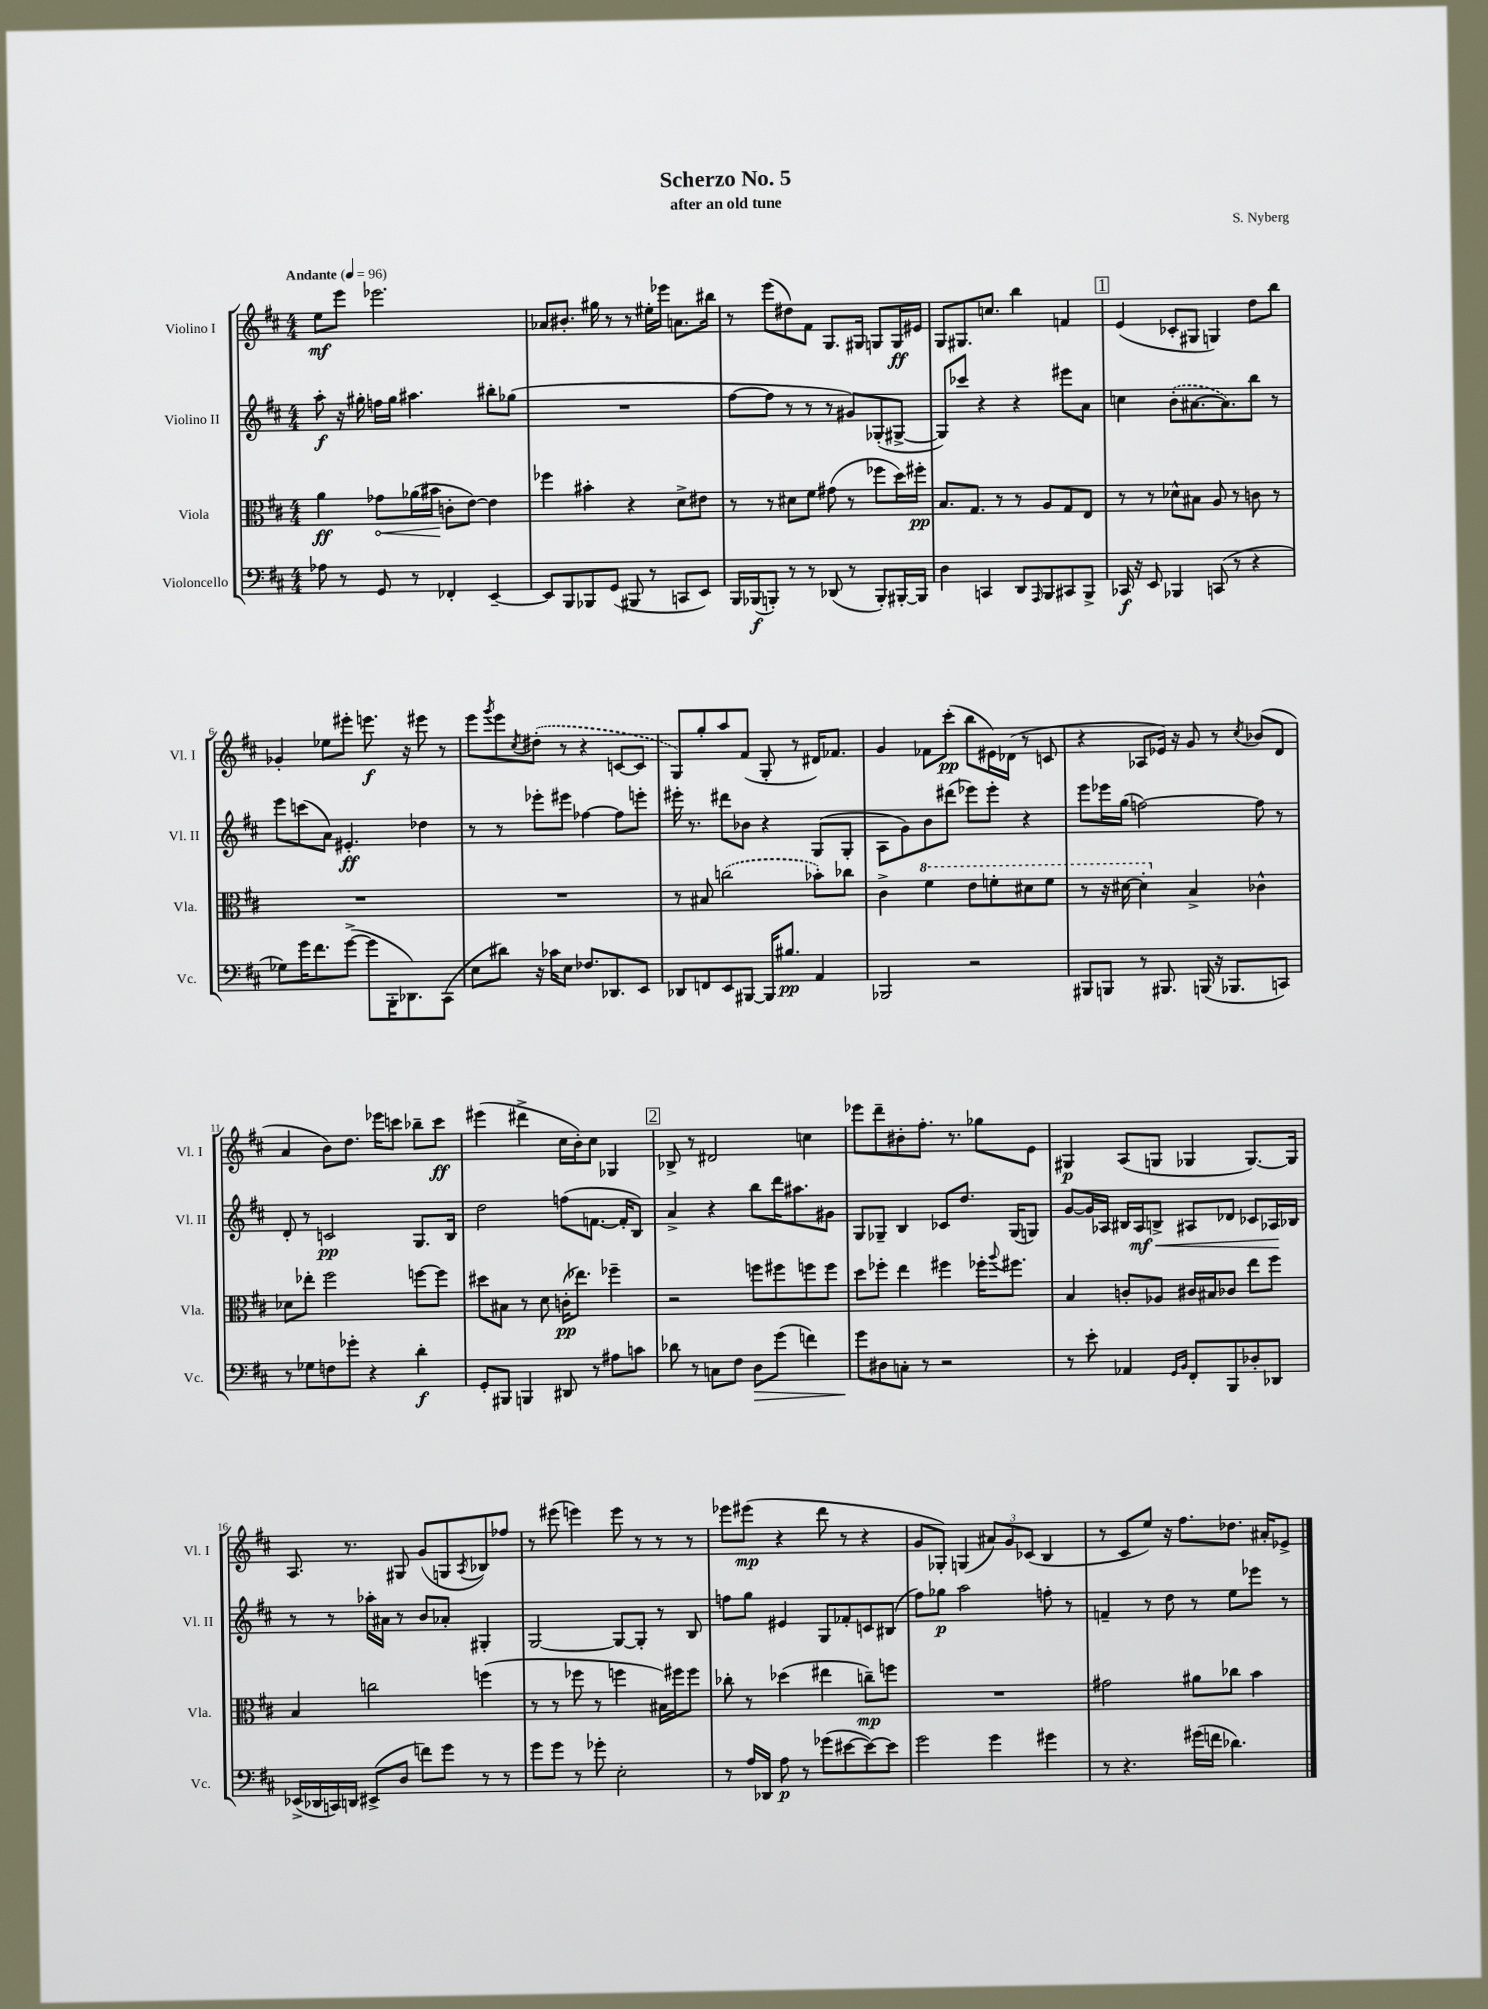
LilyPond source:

\header { title = "Scherzo No. 5" composer = "S. Nyberg" subtitle = "after an old tune" }
<<
\new StaffGroup <<
\new Staff = "s0" \with { instrumentName = "Violino I" shortInstrumentName = "Vl. I" } {
    \clef treble \key d \major \numericTimeSignature \time 4/4 \tempo "Andante" 4 = 96
    e''8\mf e'''8 ees'''2. |
    aes'8 bis'8.-. gis''16 r8 r8 eis''16-. ees'''16 a'8. bis''16 |
    r8 e'''8( dis''8) fis'8 g8. gis16 g8 g16\ff eis'16 |
    g8 gis8. c''8. b''4 f'4 |
    \mark \markup { \box "1" } e'4( ces'8-. gis8 g4) d''8 b''8 |
    ges'4-. ees''8 eis'''8-. e'''8.\f r16 eis'''8 r8 |
    e'''8 \acciaccatura { g'''8 } e'''8 \acciaccatura { cis''8 } \once \slurDashed dis''8-.( r8 r4 c'8~ c'8 |
    g8) g''8-. a''8 fis'8( g8-. r8 dis'16) fes'8. |
    g'4 fes'8 cis'''8-.\pp( b''8 eis'16) des'16( r8 c'8 |
    r4 aes8 ees'16) r16 g'8 r8 \acciaccatura { cis''8 } bes'8( d'8 |
    a'4 b'8) d''8. ees'''16 c'''8 bes''8-- c'''8\ff |
    eis'''4( dis'''4-> cis''16 b'16-.) cis''8 ges4 |
    \mark \markup { \box "2" } bes8-> r8 dis'2 c''4 |
    ees'''8 d'''8-- bis'8-. fis''8.-. r8. ges''8 e'8 |
    gis4\p a8( g8 ges4 ges8.~) ges16 |
    a8. r8. gis8 g'8( g8 \acciaccatura { a8 } bes8) fes''8 |
    r8 eis'''8( e'''4) e'''8 r8 r8 r8 |
    ees'''8 eis'''8\mp( r4 d'''8 r8 r4 |
    g'8 ges8-.) g4( \tuplet 3/2 { ais'8) g'8 ces'8( } b4 |
    r8 cis'8 e''8) r16 fis''8. des''8. ais'16-. ees'8-> \bar "|." |
}
\new Staff = "s1" \with { instrumentName = "Violino II" shortInstrumentName = "Vl. II" } {
    \clef treble \key d \major \numericTimeSignature \time 4/4
    a''8-.\f r16 gis''16-. f''16 gis''16 ais''4. bis''8-. ges''8( |
    R1 |
    fis''8~ fis''8 r8 r8 r8 gis'8) ges8-.( gis8~-> |
    gis8) ces'''8 r4 r4 eis'''8 a'8 |
    \mark \markup { \box "1" } c''4 \once \slurDashed b'8-.( ais'8.~ ais'8.) b''8 r8 |
    e'''8 c'''8( a'8) eis'4.-.\ff des''4 |
    r8 r8 ees'''8-. eis'''8 fes''4~ fes''8 e'''8-. |
    eis'''16-. r8. dis'''8 bes'8 r4 g8( g8-. |
    a8 g'8) b'8 dis'''8( ees'''8) ees'''8-. r4 |
    e'''8 ees'''16 g''16( f''2~) f''8 r8 |
    d'8-. r8 c'2\pp g8. b16 |
    d''2 f''8( f'8.~ f'16-. b8) |
    \mark \markup { \box "2" } a'4-> r4 b''8 d'''16 ais''8. gis'8 |
    g8 ges8-- b4 ces'8 d''8. ges16( g8) |
    g'8~ g'16 aes16 bis16 aes16\mf\< b8-> ais8 des'8 ces'8 aes16\! bes16 |
    r8 r8 aes''16-. ais'16 r8 b'8 aes'8-. gis4-. |
    g2~ g8~ g8-. r8 b8 |
    f''8 g''8 eis'4 g8 fes'8-. c'8 bis8( |
    fis''8) ges''8\p a''2 f''8-. r8 |
    f'4-- r8 d''8 r8 e''8 ees'''8 r8 \bar "|." |
}
\new Staff = "s2" \with { instrumentName = "Viola" shortInstrumentName = "Vla." } {
    \clef alto \key d \major \numericTimeSignature \time 4/4
    a'4\ff \once \override Hairpin.circled-tip = ##t ges'8\< aes'16( bis'16\! c'8-. e'8~) e'4 |
    fes''4 bis'4-. r4 d'8-> eis'8 |
    r8 r8 dis'8 fis'8 gis'8( r8 fes''8 d''16) fis''16-.\pp |
    b8. g8. r8 r8 a8 g8 e8 |
    \mark \markup { \box "1" } r8 r8 des'8-^ bis8 a8 r8 c'8 r8 |
    R1 |
    R1 |
    r8 bis8 \once \slurDashed c''2( bes'8-.) ces''8 |
    cis'4-> \ottava #1 fis''4 e''8 f''8-. dis''8 f''8 |
    r8 r16 dis''16~ dis''4-. \ottava #0 b4-> ces'4-^ |
    des'8 ees''8-. fis''2 f''8~ f''8 |
    dis''8 bis8 r8 d'8 c'16-.\pp( ees''8.) fes''4-- |
    \mark \markup { \box "2" } r2 f''8 fis''8 f''8 f''8 |
    d''8 fes''8-. e''4 fis''4 fes''16-. \appoggiatura { a''8 } fis''8. |
    b4 c'8-. aes8 cis'16 bis16 ces'8 e''8 fis''8 |
    b4 c''2 f''4( |
    r8 r8 fes''8 r8 f''4 bis16) fis''16 fis''8 |
    ces''8-. r8 des''4( eis''4 c''8--\mp) f''8 |
    R1 |
    gis'2 ais'8 ces''8 b'4 \bar "|." |
}
\new Staff = "s3" \with { instrumentName = "Violoncello" shortInstrumentName = "Vc." } {
    \clef bass \key d \major \numericTimeSignature \time 4/4
    aes8 r8 g,8 r8 fes,4-. e,4~-- |
    e,8 b,,8 bes,,8 g,8( bis,,8 r8 c,8 e,8) |
    b,,16 bes,,16\f( b,,8-.) r8 r8 des,8( r8 b,,8-.) bis,,16~-. bis,,16 |
    d4 c,4 d,8 \grace { a,,16 } b,,8 cis,8 b,,8-> |
    \mark \markup { \box "1" } ces,16\f r16 e,8 bes,,4 c,8( r8 r4 |
    ges8) g'16 fis'8. g'8~->( g'8 b,,16-. des,8.) cis,8( |
    e8 dis'8) r16 ces'16 e8 fes8. des,8. e,8 |
    des,8 f,8 e,8 bis,,8~ bis,,16 bis8.\pp a,4 |
    bes,,2 r2 |
    bis,,8 b,,8 r8 bis,,8. b,,16( r16 bes,,8. c,8) |
    r8 ges8 f8 ges'8-. r4 d'4-.\f |
    g,8-. bis,,8 b,,4 dis,8 r8 ais8 c'8 |
    \mark \markup { \box "2" } des'8 r8 c8 fis8 d8\> g'8( f'4) |
    g'8\! dis8 c8-. r8 r2 |
    r8 e'8-. aes,4 \grace { g,16 b,16 } fis,8-. b,,8 des8-. des,8 |
    ees,16->( des,16 c,16) d,16 eis,8->( d8 f'8) g'8 r8 r8 |
    g'8 g'8 r8 ges'8-. e2-. |
    r8 a16 des,16 a8\p r8 ges'8( eis'8~ eis'8~) eis'8 |
    g'2 g'4 gis'4 |
    r8 r4. gis'16( f'16 des'4.) \bar "|." |
}
>>
>>
